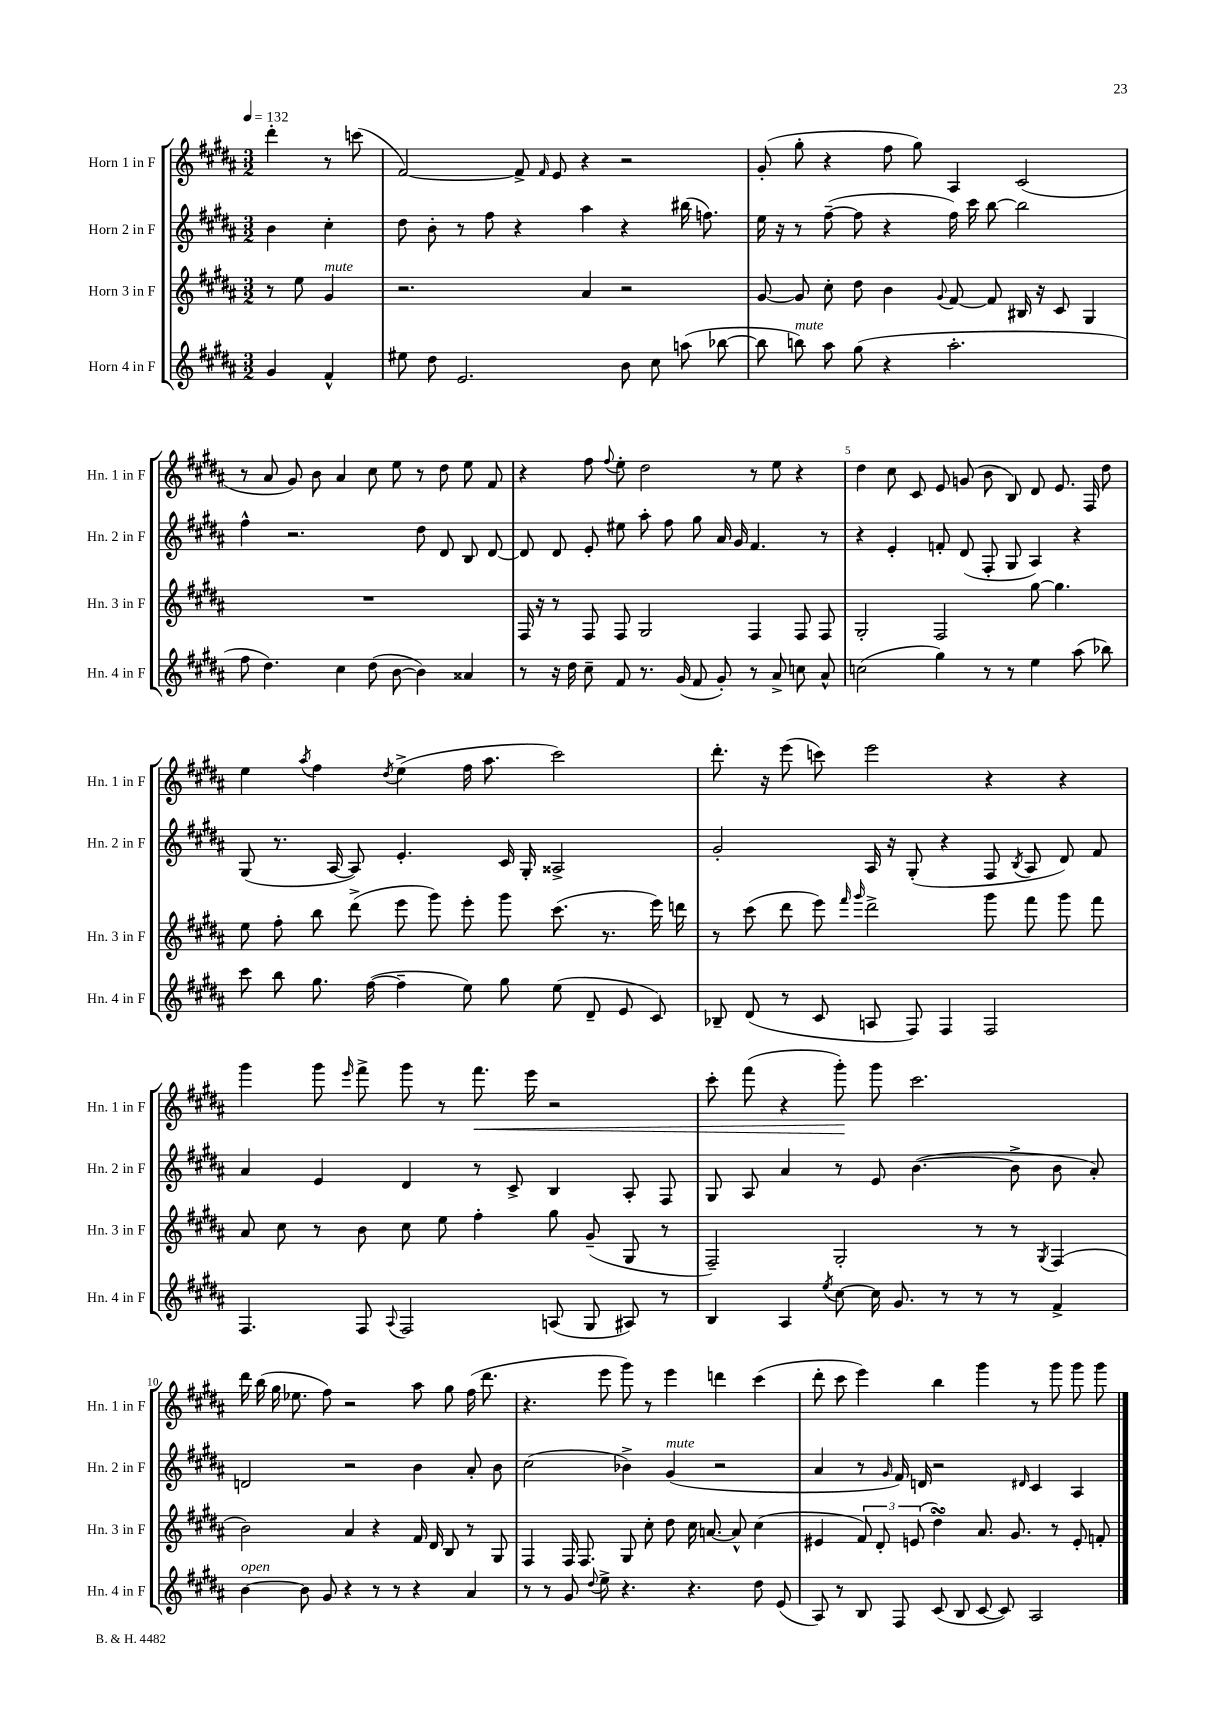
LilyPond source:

<<
\new StaffGroup <<
\new Staff = "s0" \with { instrumentName = "Horn 1 in F" shortInstrumentName = "Hn. 1 in F" } {
    \clef treble \key b \major \numericTimeSignature \time 3/2 \partial 2 \tempo 4 = 132
    \autoBeamOff dis'''4-. r8 c'''8( |
    fis'2~) fis'8-> \grace { fis'16 } e'8 r4 r2 |
    gis'8-.( gis''8-. r4 fis''8 gis''8) ais4 cis'2( |
    r8 ais'8 gis'8) b'8 ais'4 cis''8 e''8 r8 dis''8 e''8 fis'8 |
    r4 fis''8 \appoggiatura { fis''8 } e''8-. dis''2 r8 e''8 r4 |
    dis''4 cis''8 cis'8 e'8 g'8( b'8 b8) dis'8 e'8. fis16 dis''8 |
    e''4 \acciaccatura { ais''8 } fis''4 \acciaccatura { dis''8 } e''4->( fis''16 ais''8. cis'''2) |
    dis'''8.-. r16 e'''8( c'''8) e'''2 r4 r4 |
    gis'''4 gis'''8 \grace { e'''16 } fis'''8-> gis'''8 r8 fis'''8.\< e'''16 r2 |
    cis'''8-. fis'''8( r4 gis'''8-.\!) gis'''8 cis'''2. |
    dis'''16 b''16( gis''16 ees''8. fis''8) r2 ais''8 gis''8 fis''16( dis'''8. |
    r4. e'''8 gis'''8) r8 e'''4 d'''4 cis'''4( |
    dis'''8-. cis'''8 e'''4) b''4 gis'''4 r8 gis'''8 gis'''8 gis'''8 \bar "|." |
}
\new Staff = "s1" \with { instrumentName = "Horn 2 in F" shortInstrumentName = "Hn. 2 in F" } {
    \clef treble \key b \major \numericTimeSignature \time 3/2 \partial 2
    \autoBeamOff b'4 cis''4-. |
    dis''8 b'8-. r8 fis''8 r4 ais''4 r4 bis''16( f''8.) |
    e''16 r16 r8 fis''8~--( fis''8 r4 fis''16) cis'''16 b''8~ b''2 |
    fis''4-^ r2. dis''8 dis'8 b8 dis'8~ |
    dis'8 dis'8 e'8-. eis''8 ais''8-. fis''8 gis''8 ais'16 gis'16 fis'4. r8 |
    r4 e'4-. f'8-. dis'8( fis8-. gis8 ais4) r4 |
    gis8( r8. ais16~ ais8) e'4.-. cis'16 gis16-. aisis2-> |
    gis'2-. ais16 r16 gis8-.( r4 fis8 \acciaccatura { b8 } ais8 dis'8) fis'8 |
    ais'4 e'4 dis'4 r8 cis'8-> b4 ais8-. fis8 |
    gis8 ais8 ais'4 r8 e'8 b'4.~( b'8-> b'8 ais'8-.) |
    d'2 r2 b'4 ais'8-. b'8 |
    cis''2( bes'4->) gis'4^\markup { \italic "mute" }( r2 |
    ais'4 r8 \grace { gis'16 } fis'16) d'16 r2 \grace { dis'16 } cis'4 ais4 \bar "|." |
}
\new Staff = "s2" \with { instrumentName = "Horn 3 in F" shortInstrumentName = "Hn. 3 in F" } {
    \clef treble \key b \major \numericTimeSignature \time 3/2 \partial 2
    \autoBeamOff r8 e''8 gis'4^\markup { \italic "mute" } |
    r2. ais'4 r2 |
    gis'8~ gis'8 cis''8-. dis''8 b'4 \appoggiatura { gis'8 } fis'8~ fis'8 bis16 r16 cis'8 gis4 |
    R1. |
    fis16 r16 r8 fis8 fis8 gis2 fis4 fis8 fis8 |
    gis2-. fis2 gis''8~ gis''4. |
    e''8 fis''8-. b''8 dis'''8->( e'''8 gis'''8) e'''8-. gis'''8 cis'''8.( r8. e'''16) d'''16 |
    r8 cis'''8( dis'''8 e'''8) \grace { fis'''16 gis'''16 } dis'''2-> gis'''8 fis'''8 gis'''8 fis'''8 |
    ais'8 cis''8 r8 b'8 cis''8 e''8 fis''4-. gis''8 gis'8--( gis8 r8 |
    fis2--) gis2-. r8 r8 \acciaccatura { gis8 } fis4( |
    b'2) ais'4 r4 fis'16 dis'16 b8 r8 gis8 |
    fis4 fis16 fis8. gis8 cis''8-. dis''8 cis''16 a'8.~ a'8-^ cis''4( |
    eis'4 \tuplet 3/2 { fis'8) dis'8-. e'8( } dis''4\turn) ais'8. gis'8. r8 e'8-. f'8-. \bar "|." |
}
\new Staff = "s3" \with { instrumentName = "Horn 4 in F" shortInstrumentName = "Hn. 4 in F" } {
    \clef treble \key b \major \numericTimeSignature \time 3/2 \partial 2
    \autoBeamOff gis'4 fis'4-^ |
    eis''8 dis''8 e'2. b'8 cis''8 a''8( bes''8~ |
    bes''8 b''8^\markup { \italic "mute" }) ais''8 gis''8( r4 ais''2.-. |
    fis''8 dis''4.) cis''4 dis''8( b'8~ b'4) aisis'4 |
    r8 r16 dis''16 cis''8-- fis'8 r8. gis'16( fis'8 gis'8-.) r8 ais'8-> c''8 ais'8-^ |
    c''2( gis''4) r8 r8 e''4 ais''8( bes''8) |
    cis'''8 b''8 gis''8. fis''16~( fis''4-- e''8) gis''8 e''8( dis'8-- e'8 cis'8) |
    bes8-- dis'8( r8 cis'8 a8 fis8) fis4 fis2 |
    fis4. fis8 \appoggiatura { ais8 } fis2 a8( gis8 ais8) r8 |
    b4 ais4 \acciaccatura { e''8 } cis''8~ cis''16 gis'8. r8 r8 r8 fis'4-> |
    b'4~^\markup { \italic "open" } b'8 gis'8 r4 r8 r8 r4 ais'4 |
    r8 r8 gis'8 \appoggiatura { dis''8 } e''8-> r4. r4. dis''8 e'8( |
    ais8) r8 b8 fis8 cis'8( b8 cis'8~ cis'8) ais2 \bar "|." |
}
>>
>>
\layout { \context { \Score \override BarNumber.break-visibility = ##(#f #t #t) barNumberVisibility = #(every-nth-bar-number-visible 5) } }
